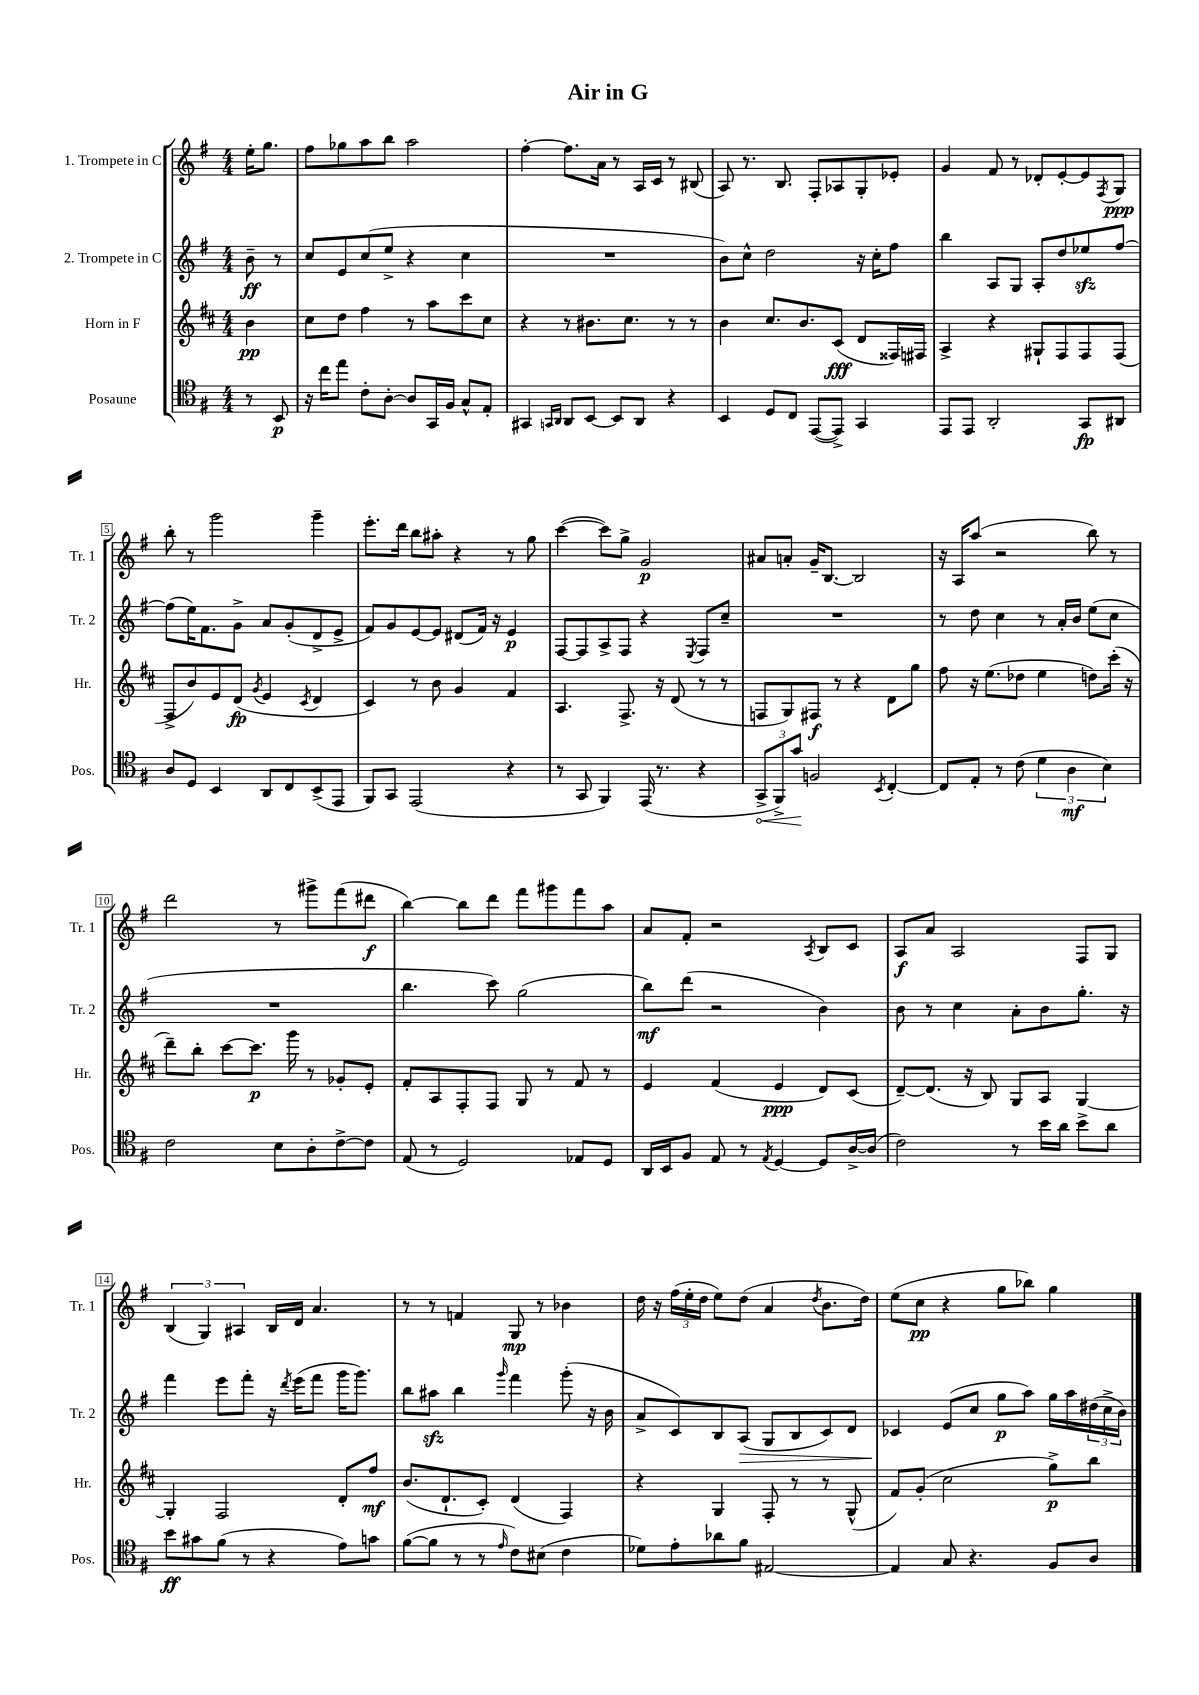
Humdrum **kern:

**kern	**kern	**kern	**kern
*staff4	*staff3	*staff2	*staff1
*clefC4	*clefG2	*clefG2	*clefG2
*k[f#]	*k[f#c#]	*k[f#]	*k[f#]
*M4/4	*M4/4	*M4/4	*M4/4
8r	4b	8b~	16ee'
.	.	.	8.gg
8BB	.	8r	.
=	=	=	=
16r	8cc#	8cc	8ff#
16cc	.	.	.
8ee	8dd	8e	8gg-
8c'	4ff#	(8cc	8aa
[8A'	.	8ee^	8bb
8A]	8r	4r	2aa
16GG	8aa	.	.
16F#	.	.	.
8G^^	8ccc#	4cc	.
8E'	8cc#	.	.
=	=	=	=
4GG#	4r	1r	[4ff#'
16qqGG	.	.	.
16qqAA	.	.	.
8AA	8r	.	8.ff#]
[8BB	8.b#	.	.
.	.	.	16a
8BB]	.	.	8r
.	8.cc#	.	.
8AA	.	.	16A
.	.	.	16c
4r	8r	.	8r
.	8r	.	(8B#
=	=	=	=
4BB	4b	8b)	8A)
.	.	8cc^^	8.r
8D	8.cc#	2dd	.
.	.	.	8.B
8C	.	.	.
.	8.b	.	.
([8EE	.	.	8F#'
8EE^])	(8c#	.	8A-
4GG	8d	16r	8G'
.	.	16cc'	.
.	16F##)	8ff#	8e-'
.	16F#	.	.
=	=	=	=
8EE	4A^	4bb	4g
8EE	.	.	.
2AA'	4r	8A	8f#
.	.	8G	8r
.	8G#`	8A'	8d-'
.	8F#	8dd	[8e'
8GG	8F#	8ee-	8e]
.	.	.	8qF#
8AA#	(8F#	[8ff#	8G
=	=	=	=
8A	8F#^	(8ff#]	8bb'
8D	8b)	16ee)	8r
.	.	8.f#	.
4BB	8e	.	2ggg
.	(8d	8g^	.
.	8qg	.	.
8AA	4e	8a	.
8C	.	(8g'	.
.	8qc#	.	.
(8BB^	4d	8d^	4ggg~
8EE	.	8e^	.
=	=	=	=
8FF#)	4c#)	8f#)	8.eee'
8GG	.	8g	.
.	.	.	16ddd
(2EE	8r	[8e	8bb
.	8b	8e]	8aa#'
.	4g	(8d#	4r
.	.	16f#)	.
.	.	16r	.
4r	4f#	4e	8r
.	.	.	8gg
=	=	=	=
8r	4.A	[8F#	([4ccc
8GG	.	8F#]	.
4FF#)	.	8A^	8ccc])
.	8.F#^	8F#	8gg^
(16EE	.	4r	2g
8.r	16r	.	.
.	(8d	.	.
.	.	8qE	.
4r	8r	8F#	.
.	8r	8cc~	.
=	=	=	=
12GG^	8F	1r	8a#
12FF#^)	.	.	.
.	8G)	.	8a'
12g	.	.	.
2F	8F#	.	16g~
.	.	.	[8.B
.	8r	.	.
.	4r	.	2B]
8qBB	.	.	.
[4C'	8d	.	.
.	8gg	.	.
=	=	=	=
8C]	8ff#	8r	16r
.	.	.	16A
8E'	16r	8dd	(8aa
.	(8.ee	.	.
8r	.	4cc	2r
(8c	8dd-	.	.
6d	4ee	8r	.
.	.	16a'	.
6A	.	.	.
.	.	16b	.
.	8dd)	(8ee	8bb)
6B)	.	.	.
.	(16ccc#'	8cc	8r
.	16r	.	.
=	=	=	=
2c	8ddd~)	1r	2ddd
.	8bb'	.	.
.	[8ccc#	.	.
.	8.ccc#]	.	.
8B	.	.	8r
.	16ggg	.	.
8A'	8r	.	8ggg#^
[8c^	8g-'	.	(8fff#
8c]	8e'	.	8ddd#
=	=	=	=
(8E	8f#'	4.bb	[4bb)
8r	8A	.	.
2D)	8F#'	.	8bb]
.	8F#	8ccc)	8ddd
.	8G	(2gg	8fff#
.	8r	.	8ggg#
8E-	8f#	.	8fff#
8D	8r	.	8aa
=	=	=	=
16AA	4e	8bb)	8a
16BB	.	.	.
8F#	.	(8ddd	8f#'
8E	(4f#	2r	2r
8r	.	.	.
8qE	.	.	.
[4D	4e	.	.
.	.	.	8qA
8D]	8d)	4b)	8B
[16A^	(8c#	.	8c
(16A]	.	.	.
=	=	=	=
2c)	[8d~)	8b	8A
.	(8.d]	8r	8a
.	.	4cc	2A
.	16r	.	.
.	8B)	.	.
8r	8G	8a'	.
16b	8A	8b	.
16a	.	.	.
8b^	[4G	8.gg'	8F#
8a	.	.	8G
.	.	16r	.
=	=	=	=
8b	4G']	4fff#	(6B
8g#	.	.	.
.	.	.	6G)
(8f#	2F#	8eee	.
.	.	.	6A#
8r	.	8fff#'	.
4r	.	16r	16B
.	.	8qddd	.
.	.	(16eee	16d
.	.	8fff#	4.a
8e)	8d'	16ggg	.
.	.	8.ggg)	.
8g	8ff#	.	.
=	=	=	=
([8f#	(8.b	8bb	8r
8f#]	.	8aa#	8r
.	8.d`	.	.
8r	.	4bb	4f
8r	8c#')	.	.
16qqe	.	16qqggg	.
8c)	(4d	4fff#	8G
(8B#	.	.	8r
4c	4F#)	(8ggg'	4b-
.	.	16r	.
.	.	16b	.
=	=	=	=
8d-)	4r	8a^	16dd
.	.	.	16r
8e'	.	8c)	(24ff#
.	.	.	24ee'
.	.	.	24dd
8a-	4G	8B	8ee)
8f#	.	(8A	(8dd
[2E#	8F#'	8G	4a
.	8r	8B	.
.	.	.	8qdd
.	8r	8c)	8.b
.	(8G^^	8d	.
.	.	.	16dd)
=	=	=	=
4E#]	8f#)	4c-	(8ee
.	(8g'	.	8cc
8G	2cc#	(8e	4r
4.r	.	8cc	.
.	.	8gg	8gg
.	.	8aa)	8bb-)
8F#	8gg^)	16gg	4gg
.	.	16aa	.
8A	8bb	(24dd#	.
.	.	24cc^	.
.	.	24b)	.
==	==	==	==
*-	*-	*-	*-
